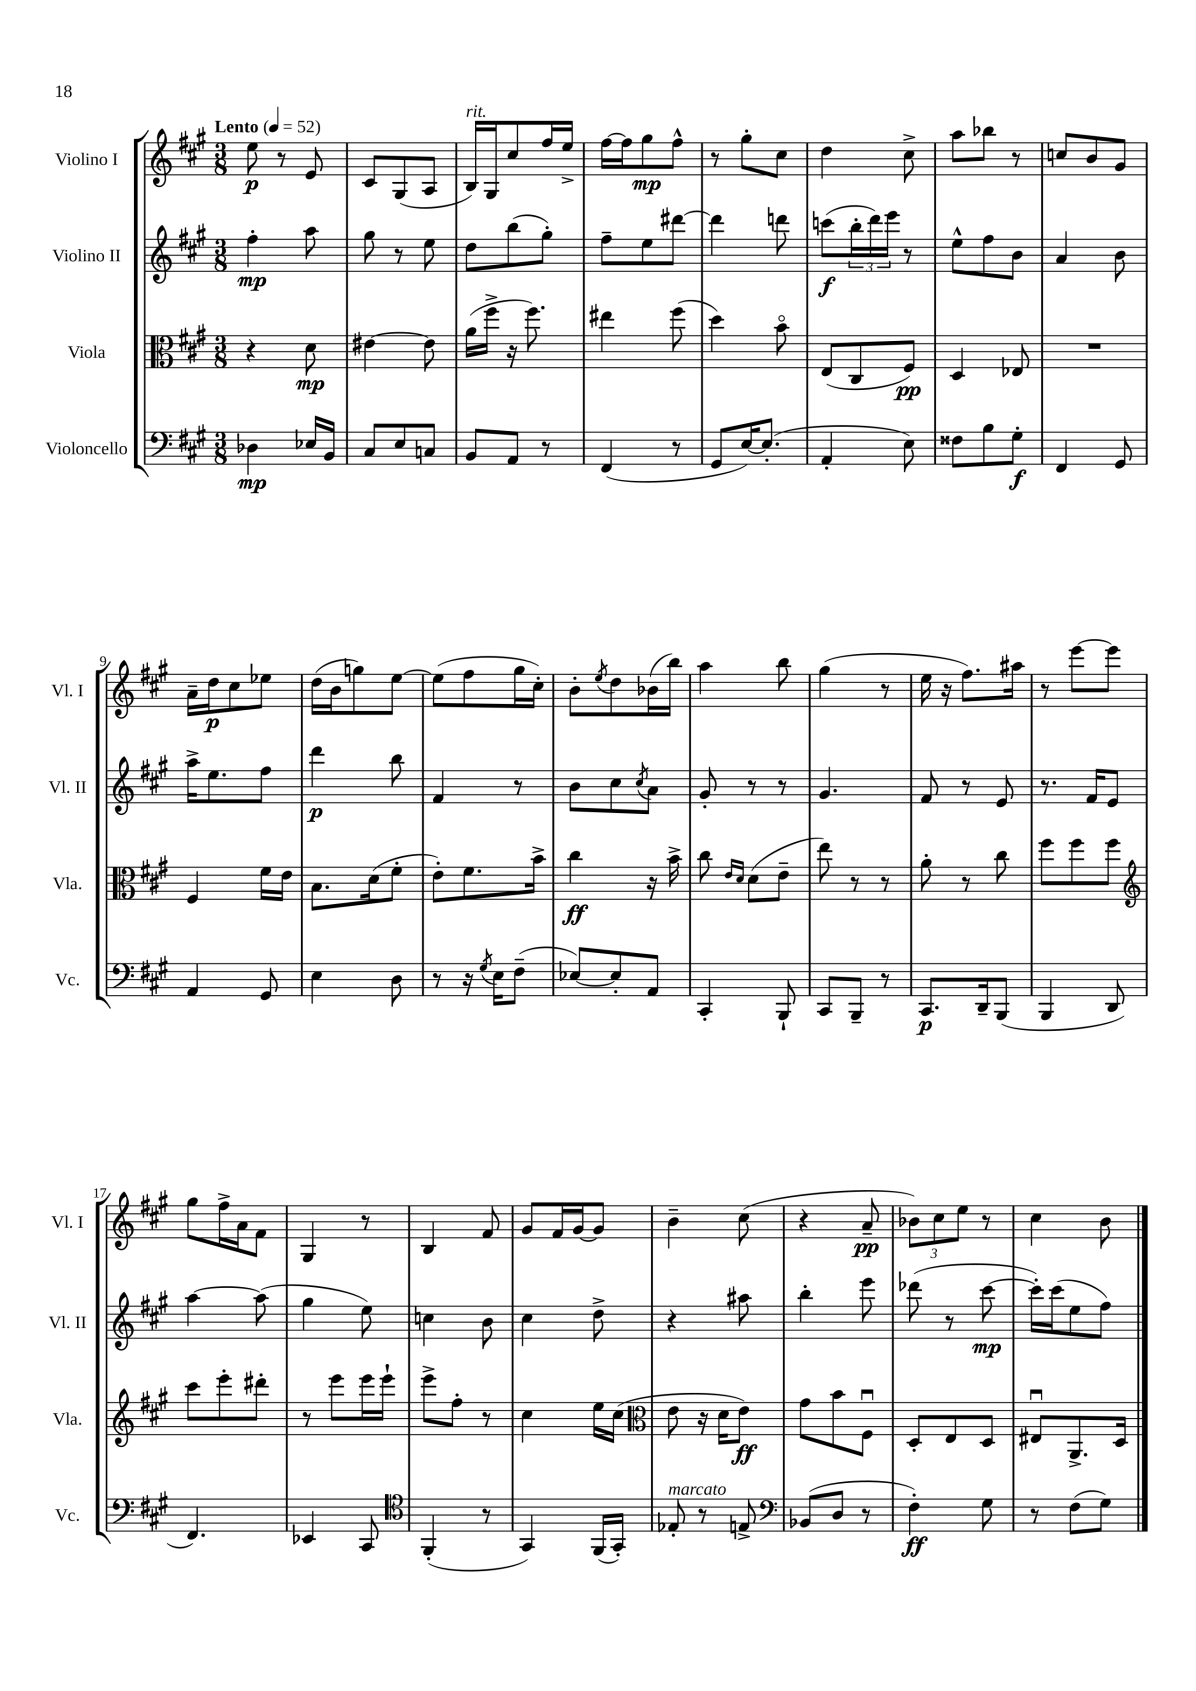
<<
\new StaffGroup <<
\new Staff = "s0" \with { instrumentName = "Violino I" shortInstrumentName = "Vl. I" } {
    \clef treble \key a \major \numericTimeSignature \time 3/8 \tempo "Lento" 4 = 52
    e''8\p r8 e'8 |
    cis'8 gis8( a8 |
    b16^\markup { \italic "rit." }) gis16 cis''8 fis''16 e''16-> |
    fis''16~ fis''16 gis''8\mp fis''8-^ |
    r8 gis''8-. cis''8 |
    d''4 cis''8-> |
    a''8 bes''8 r8 |
    c''8 b'8 gis'8 |
    a'16-- d''16\p cis''8 ees''8 |
    d''16( b'16 g''8) e''8~ |
    e''8( fis''8 gis''16 cis''16-.) |
    b'8-. \acciaccatura { e''8 } d''8 bes'16( b''16) |
    a''4 b''8 |
    gis''4( r8 |
    e''16 r16 fis''8.) ais''16 |
    r8 e'''8~ e'''8 |
    gis''8 fis''16-> a'16 fis'8 |
    gis4 r8 |
    b4 fis'8 |
    gis'8 fis'16 gis'16~ gis'8 |
    b'4-- cis''8( |
    r4 a'8--\pp |
    \tuplet 3/2 { bes'8) cis''8 e''8 } r8 |
    cis''4 b'8 \bar "|." |
}
\new Staff = "s1" \with { instrumentName = "Violino II" shortInstrumentName = "Vl. II" } {
    \clef treble \key a \major \numericTimeSignature \time 3/8
    fis''4-.\mp a''8 |
    gis''8 r8 e''8 |
    d''8 b''8( gis''8-.) |
    fis''8-- e''8 dis'''8~ |
    dis'''4 d'''8 |
    c'''8\f( \tuplet 3/2 { b''16-. d'''16) e'''16 } r8 |
    e''8-^ fis''8 b'8 |
    a'4 b'8 |
    a''16-> e''8. fis''8 |
    d'''4\p b''8 |
    fis'4 r8 |
    b'8 cis''8 \acciaccatura { cis''8 } a'8 |
    gis'8-. r8 r8 |
    gis'4. |
    fis'8 r8 e'8 |
    r8. fis'16 e'8 |
    a''4~ a''8( |
    gis''4 e''8) |
    c''4 b'8 |
    cis''4 d''8-> |
    r4 ais''8 |
    b''4-. e'''8 |
    des'''8( r8 cis'''8~\mp |
    cis'''16-.) cis'''16( e''8 fis''8) \bar "|." |
}
\new Staff = "s2" \with { instrumentName = "Viola" shortInstrumentName = "Vla." } {
    \clef alto \key a \major \numericTimeSignature \time 3/8
    r4 d'8\mp |
    eis'4~ eis'8 |
    a'16( fis''16-> r16 fis''8.) |
    eis''4 fis''8( |
    d''4) b'8\flageolet |
    e8( cis8 fis8\pp) |
    d4 ees8 |
    R4. |
    fis4 fis'16 e'16 |
    b8. d'16( fis'8-. |
    e'8-.) fis'8. b'16-> |
    cis''4\ff r16 b'16-> |
    cis''8 \grace { e'16 d'16 } d'8( e'8-- |
    e''8) r8 r8 |
    a'8-. r8 cis''8 |
    fis''8 fis''8 fis''8 |
    \clef treble cis'''8 e'''8-. dis'''8-. |
    r8 e'''8 e'''16 e'''16-! |
    e'''8-> fis''8-. r8 |
    cis''4 e''16 cis''16( |
    \clef alto e'8 r16 d'16 e'8\ff) |
    gis'8 b'8 fis8\downbow |
    d8-. e8 d8 |
    eis8\downbow a,8.-> d16 \bar "|." |
}
\new Staff = "s3" \with { instrumentName = "Violoncello" shortInstrumentName = "Vc." } {
    \clef bass \key a \major \numericTimeSignature \time 3/8
    des4\mp ees16 b,16 |
    cis8 e8 c8 |
    b,8 a,8 r8 |
    fis,4( r8 |
    gis,8 e16~) e8.-.( |
    a,4-. e8) |
    fisis8 b8 gis8-.\f |
    fis,4 gis,8 |
    a,4 gis,8 |
    e4 d8 |
    r8 r16 \acciaccatura { gis8 } e16 fis8--( |
    ees8~) ees8-. a,8 |
    cis,4-. b,,8-! |
    cis,8 b,,8-- r8 |
    cis,8.\p d,16-- b,,8( |
    b,,4 d,8 |
    fis,4.) |
    ees,4 cis,8 |
    \clef tenor fis,4-.( r8 |
    gis,4) fis,16( gis,16-.) |
    ees8-.^\markup { \italic "marcato" } r8 e8-> |
    \clef bass bes,8( d8 r8 |
    fis4-.\ff) gis8 |
    r8 fis8( gis8) \bar "|." |
}
>>
>>
